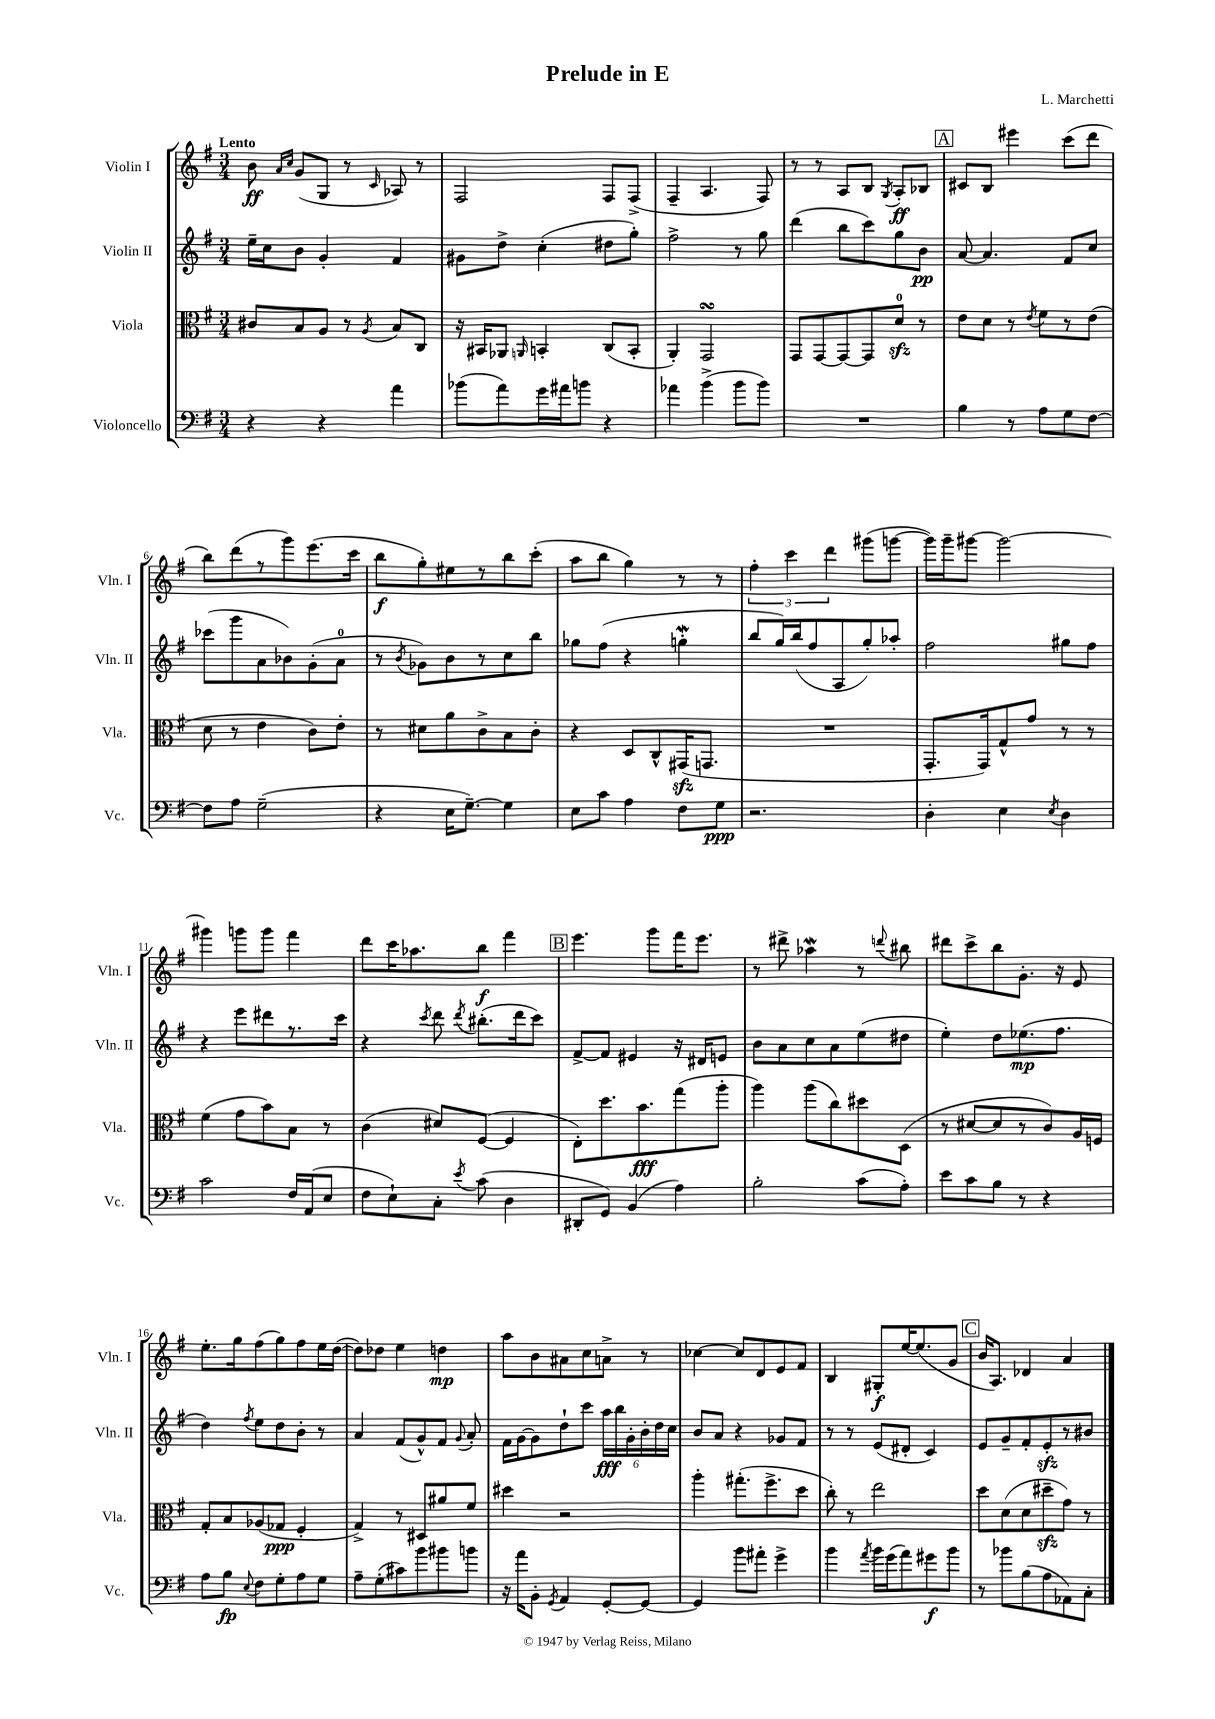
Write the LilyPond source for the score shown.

\header { title = "Prelude in E" composer = "L. Marchetti" }
<<
\new StaffGroup <<
\new Staff = "s0" \with { instrumentName = "Violin I" shortInstrumentName = "Vln. I" } {
    \clef treble \key g \major \numericTimeSignature \time 3/4 \tempo "Lento"
    \autoBeamOff b'8\ff \grace { a'16[ c''16] } g'8[( g8] r8 \grace { c'16 } aes8) r8 |
    fis2 fis8[ fis8]->( |
    fis4-- a4. fis8) |
    r8 r8 a8[ b8] \acciaccatura { g8 } a8[-.\ff bes8] |
    \mark \markup { \box "A" } cis'8[ b8] eis'''4 c'''8[( d'''8] |
    b''8[) d'''8( r8 g'''8) e'''8.( c'''16] |
    b''8[\f g''8-.) eis''8 r8 b''8 c'''8]-.( |
    a''8[ b''8] g''4) r8 r8 |
    \tuplet 3/2 { fis''4-. c'''4 d'''4 } gis'''8[( g'''8]~ |
    g'''16[) g'''16-- gis'''8]~ gis'''2~ |
    gis'''4 g'''8[ g'''8] fis'''4 |
    d'''8[ c'''16 aes''8. b''8]\f fis'''4 |
    \mark \markup { \box "B" } e'''4. g'''8[ fis'''16 e'''8.] |
    r8 dis'''8-> aes''4\mordent r8 \appoggiatura { d'''8 } bis''8 |
    dis'''8[ c'''8-> b''8 g'8.]-. r16 e'8 |
    e''8.[-. g''16 fis''8( g''8) fis''8 e''16 d''16]~( |
    d''8[) des''8] e''4 d''4\mp |
    a''8[ b'8 ais'8 c''8 a'8]-> r8 |
    ces''4~ ces''8[ d'8 e'8 fis'8] |
    b4 gis8[-.\f e''16~ e''8.( g'8] |
    \mark \markup { \box "C" } b'16[ a8.]) des'4 a'4 \bar "|." |
}
\new Staff = "s1" \with { instrumentName = "Violin II" shortInstrumentName = "Vln. II" } {
    \clef treble \key g \major \numericTimeSignature \time 3/4
    \autoBeamOff e''16[-- c''16 b'8] g'4-. fis'4 |
    gis'8[ d''8]-> c''4-.( dis''8[ g''8]-.) |
    fis''2-> r8 g''8 |
    d'''4( b''8[ c'''8) g''8 b'8]\pp |
    \mark \markup { \box "A" } a'8~ a'4. fis'8[ c''8] |
    ces'''8[( g'''8 a'8 bes'8) g'8-.( a'8]-0 |
    r8 \acciaccatura { b'8 } ges'8[) b'8 r8 c''8 b''8] |
    ges''8[ fis''8]( r4 g''4-.\mordent |
    b''8[ g''16) b''16( fis''8 a8 g''8-.) aes''8]-. |
    fis''2 gis''8[ fis''8] |
    r4 e'''8[ dis'''8 r8. c'''16] |
    r4 \acciaccatura { c'''8 } d'''8 \acciaccatura { d'''8 } bis''8.[-.( d'''16 c'''8]) |
    \mark \markup { \box "B" } fis'8[~-> fis'8] eis'4 r16 dis'16[ e'8] |
    b'8[ a'8 c''8 a'8 e''8( dis''8] |
    e''4-.) d''8[ ees''8.\mp( fis''8.] |
    d''4) \acciaccatura { fis''8 } e''8[ d''8 b'8]-. r8 |
    a'4 fis'8[( g'8-^) fis'8] \appoggiatura { g'8 } a'8-. |
    fis'16[ g'16~ g'8 d''8-! c'''8] \tuplet 6/4 { a''16[\fff b''16 g'16-. b'16-. d''16 c''16] } |
    b'8[ a'8] r4 ges'8[ fis'8] |
    r8 r8 e'8[( dis'8]-. c'4) |
    \mark \markup { \box "C" } e'8[ g'8-- fis'8-. e'8-.\sfz r8 bis'8] \bar "|." |
}
\new Staff = "s2" \with { instrumentName = "Viola" shortInstrumentName = "Vla." } {
    \clef alto \key g \major \numericTimeSignature \time 3/4
    \autoBeamOff cis'8[ b8 a8] r8 \acciaccatura { a8 } b8[ c8] |
    r16 bis,16[ aes,8] \grace { a,16 } b,4-. c8[( b,8]-. |
    a,4-.) g,2\turn |
    g,8[ g,8~ g,8~ g,8 d'8]-0\sfz r8 |
    \mark \markup { \box "A" } e'8[ d'8] r8 \acciaccatura { e'8 } fis'8[ r8 e'8]( |
    d'8 r8 e'4 c'8[) e'8]-. |
    r8 dis'8[ a'8 c'8-> b8 c'8]-. |
    r4 d8[ c8-^ gis,16\sfz( g,8.] |
    R2. |
    g,8.[-. g,16) g8-^ g'8] r8 r8 |
    fis'4( g'8[ b'8) b8] r8 |
    c'4( dis'8[) fis8]~( fis4 |
    \mark \markup { \box "B" } e8[-.) d''8. b'8.\fff g''8( a''8]-. |
    a''4) a''8[( c''8) dis''8 d8]( |
    r8 dis'8[~ dis'8 r8 c'8) a16 f16] |
    g8[-. b8 aes8( ges8]\ppp fis4-. |
    g4->) r8 dis8[ ais'8 fis'8] |
    dis''4 r2 |
    a''4-. gis''8.[-.( fis''8.-> d''8] |
    c''8-.) r8 e''2 |
    \mark \markup { \box "C" } d''8[ d'8( d'8 dis''8--\sfz g'8]) r8 \bar "|." |
}
\new Staff = "s3" \with { instrumentName = "Violoncello" shortInstrumentName = "Vc." } {
    \clef bass \key g \major \numericTimeSignature \time 3/4
    \autoBeamOff r4 r4 a'4 |
    bes'8[( a'8) g'16 ais'16 b'8] r4 |
    aes'4 b'4->( b'8[ b'8]) |
    R2. |
    \mark \markup { \box "A" } b4 r8 a8[ g8 fis8]~ |
    fis8[ a8] g2--( |
    r4 e16[ g8.]~--) g4 |
    e8[ c'8] a4 fis8[ g8]\ppp |
    r2. |
    d4-. e4 \acciaccatura { e8 } d4 |
    c'2 fis16[ a,16( e8] |
    fis8[ e8-!) c8]-. \acciaccatura { e'8 } c'8( d4 |
    \mark \markup { \box "B" } dis,8[-. g,8]) b,4( a4) |
    b2-. c'8[( a8]-.) |
    e'8[ c'8 b8] r8 r4 |
    a8[ b8]\fp \appoggiatura { e8 } fis8[ g8-. a8 g8] |
    a8[-- g8-.( cis'8) b'8 bis'8 b'8] |
    r16 a'16[ b,8]-. \acciaccatura { g,8 } a,4 g,8[~-. g,8]~ |
    g,4 b'8[ ais'8]-. g'4-> |
    b'4 \acciaccatura { a'8 } b'16[ g'16( a'8) gis'8\f b'8] |
    \mark \markup { \box "C" } r8 bes'8[ b8( a8 aes,8) c8]-. \bar "|." |
}
>>
>>
